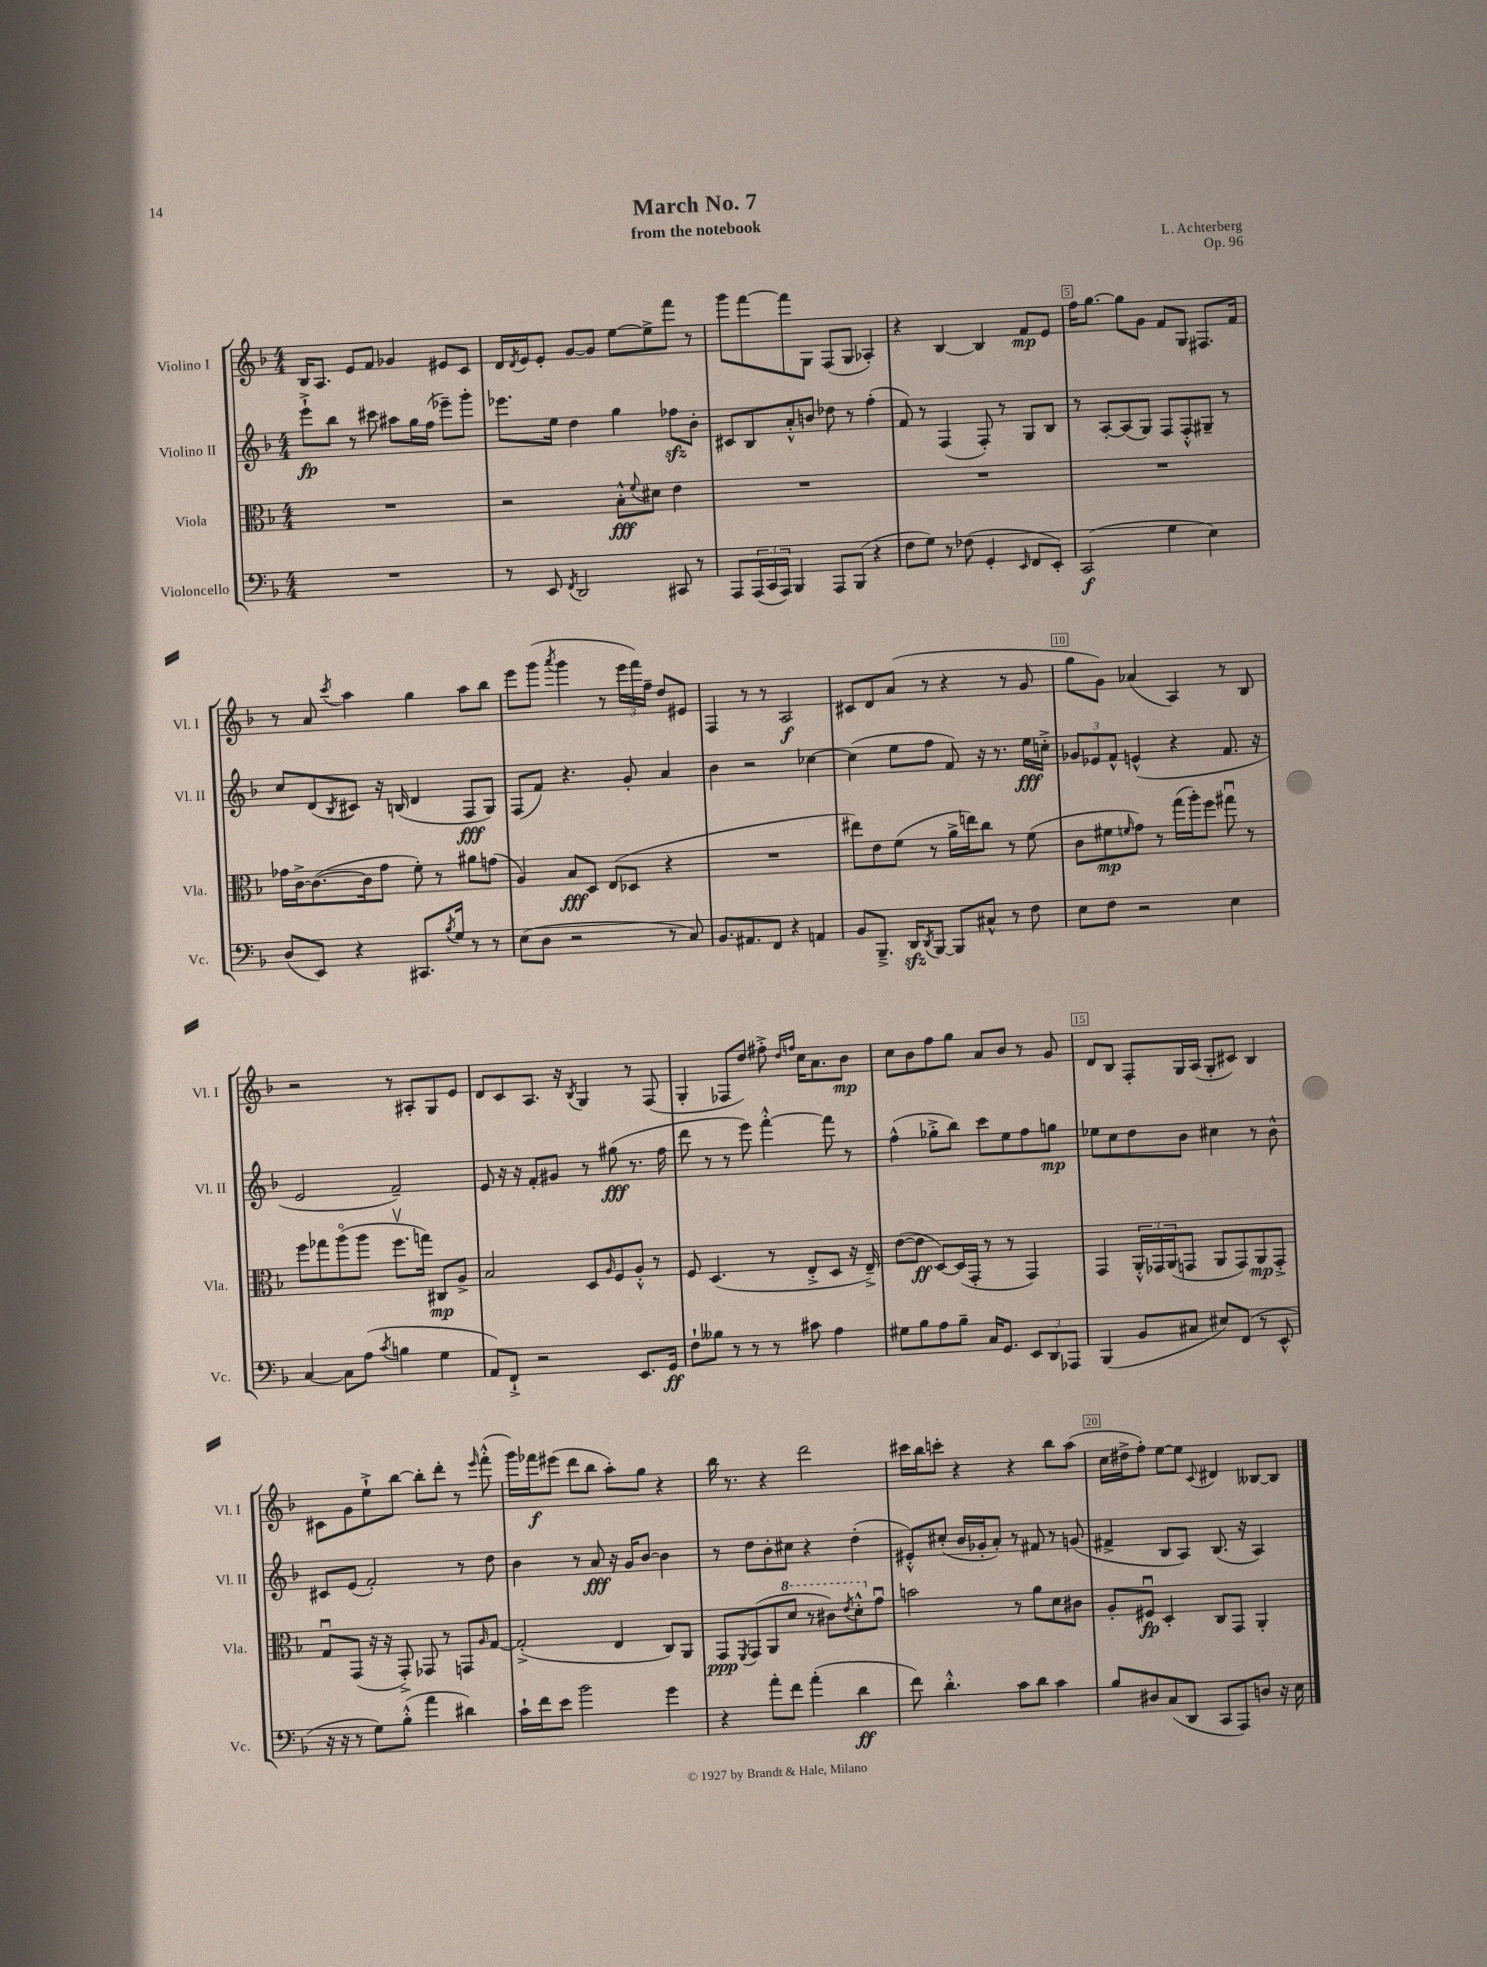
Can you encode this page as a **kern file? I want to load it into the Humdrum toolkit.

**kern	**kern	**kern	**kern
*staff4	*staff3	*staff2	*staff1
*clefF4	*clefC3	*clefG2	*clefG2
*k[b-]	*k[b-]	*k[b-]	*k[b-]
*M4/4	*M4/4	*M4/4	*M4/4
1r	1r	8eee`^	16B-
.	.	.	8.A
.	.	8bb-	.
.	.	8r	8e
.	.	8ccc#	8f
.	.	8aa#	4g-
.	.	16gg	.
.	.	(16ff	.
.	.	8eee-~)	8e#
.	.	8ggg'	8c
=	=	=	=
8r	2r	8.eee-	16d
.	.	.	8qd
.	.	.	16e
8EE	.	.	8e'
.	.	16ee	.
8qFF	.	.	.
2DD	.	4dd	[8g
.	.	.	8g]
.	8B-'^^	4gg	[8ee
.	8qqf	.	.
.	8d#	.	8ee^]
8CC#	4e	8ff-	8fff
8r	.	8b-'	8r
=	=	=	=
8AAA	1r	8c#	8ggg
(24AAA	.	8B-	[8fff
24CC	.	.	.
24AAA)	.	.	.
4BBB-	.	8a'^^	8fff]
.	.	8b	8G
8AAA	.	8dd-	(8F
(8BBB-	.	8r	8G
4r	.	(4ff'	4A-')
=	=	=	=
8F	1r	8f)	4r
8G)	.	8r	.
8r	.	(4F	[4B-
(8F-	.	.	.
4GG'	.	8F')	4B-]
.	.	8r	.
16qqEE	.	.	.
8FF	.	8G	8f
8EE')	.	8B-	8e
=	=	=	=
(2CC	1r	8r	16ff
.	.	.	[8.gg
.	.	[8A'	.
.	.	(8A]	8gg]
.	.	8G)	8g
4G	.	8F	8f
.	.	8F'^^	8G
4E)	.	8G#~	8.F#
.	.	8r	.
.	.	.	16f
=	=	=	=
(8D	16g-	8cc	8r
.	[16c^	.	.
8EE)	(8.c_	(8d	8a
.	.	8qB-	8qccc
4r	.	8c#)	4aa
.	16c]	.	.
.	8g-	16r	.
.	.	(16B	.
8.CC#	8f')	4d	4gg
.	8r	.	.
8qB-	.	.	.
16G	.	.	.
8r	8a#	8F	8aa
8r	(8g	8G)	8bb-
=	=	=	=
(8E	4A)	(8F	8eee
8D	.	8f)	(8ggg
.	.	.	8qaaa
2r	8B-	4.r	4ggg
.	8D	.	.
.	(8E	.	8r
.	8D-	8g'	24eee
.	.	.	24fff)
.	.	.	24ff~
8r	4r	4a	8dd
8C)	.	.	8e#
=	=	=	=
8.BB-	1r	4b-	4F
8.AA#	.	.	.
.	.	2r	8r
8FF	.	.	8r
4r	.	.	2A
4AA	.	[4cc-	.
=	=	=	=
8BB-	8ee#)	(4cc-]	8c#
8.BBB-~^	8e	.	8d
.	(8f	8ee	(8a
16DD	.	.	.
8qDD	.	.	.
[8BBB-	8r	8ff	8r
8BBB-]	16a^	8f)	4r
.	16ee)	.	.
8C#^^	8cc	16r	.
.	.	8.r	.
8r	8r	.	8r
8F	(8f	16ee	8g
.	.	16cc'^	.
=	=	=	=
8E	8c	12g-	8gg
.	.	12e-	.
8F	8f#	.	8g)
.	.	12f^^	.
.	16qqf	.	.
2r	8g)	(4e^^	(4a-
.	8r	.	.
.	(16gg	4r	4A)
.	16aa')	.	.
.	8ff	.	.
4E	8gg#u	8.f	8r
.	8r	.	8B-
.	.	16r	.
=	=	=	=
[4C	8ff	2e	2r
.	8gg-	.	.
8C]	(8aao	.	.
(8A	8aa	.	.
8qc	.	.	.
4B	8.ffv	2f~)	8r
.	.	.	8A#'
.	16gg)	.	.
4G	8C#	.	8G
.	8A^	.	8e
=	=	=	=
8AA)	2B-	8e	8d
8FF`^	.	16r	8c
.	.	16r	.
2r	.	8f'	8.A
.	.	8g#	.
.	.	.	16r
.	.	.	8qB-
.	8D	8r	4G
.	16qqA	.	.
.	8F	(8gg#	.
8.EE	8A'^^	8.r	8r
.	8r	.	(8F
16GG	.	16ff	.
=	=	=	=
8F`	8F	8ddd	4G'
8B--	(4.D	8r	.
8r	.	8r	8F-
8r	.	8eee)	8dd)
8r	8r	[4fff'^^	8ff#'^
.	.	.	16qqdd
.	.	.	16qqff
8c#	8E'^	.	16cc
.	.	.	8.a
4A	8D	8fff]	.
.	16r	8r	8b-
.	16E~^)	.	.
=	=	=	=
8G#	([8e	(4ff^^	8cc
8B-	8e]	.	8b-
8A	[8D)	8gg-'^	8ff
8B-~	(16D]	8bb-)	8gg
.	16GG'	.	.
16C	8r	8ccc	8a
8.GG	.	.	.
.	8r	8ee	8b-
12EE	4GG)	8ff	8r
12DD	.	.	.
.	.	8gg	8g
12AAA-	.	.	.
=	=	=	=
(4BBB-	4GG	8ee-	8d
.	.	8cc	8B-
8BB-	24AA'^^	8dd	8F'
.	24GG-	.	.
.	(24AA	.	.
8C#	8GG	8b-	16G
.	.	.	(16A
8E#)	8AA	4cc#	8G'
(8FF	8GG)	.	8c#)
8r	8AA	8r	4B-
8EE^^	8GG'^	8b-^^	.
=	=	=	=
16r	8Gu	8c#	8c#
16r	.	.	.
8r	(8GG	(8e	8g
8G)	16r	2f')	8ee`^
.	16r	.	.
(8B-'^^	8GG'^)	.	[8bb-
4a	8GG-	.	8bb-']
.	8r	.	8ddd'
4d#)	8GG	8r	8r
.	16qqA	.	16qqeee
.	[8G	8dd	(8fff'^^
=	=	=	=
16c`	(2G'^]	4b-	16ggg)
16f	.	.	16fff-
8e	.	.	(8eee#
2b-	.	8r	8ddd
.	.	8a	8bb-
.	4E	16r	8aa')
.	.	16g	.
.	.	[8b-	8gg
4g	8C)	4b-]	4r
.	8AA	.	.
=	=	=	=
4r	8GG	8r	16bb-
.	.	.	8.r
.	8qFF	.	.
.	(8GG	8dd	.
8a'	8AA	8b-'	4r
8f	8dd	8cc#	.
(4a'	8r	4r	2ddd
.	8cc#)	.	.
.	8qee	.	.
4d	8dd'^^	(4dd'	.
.	8gu	.	.
=	=	=	=
8f)	2b	8e#'^^)	16ccc#
.	.	.	16bb-
4.d'^^	.	(8cc#'	8ccc'
.	.	16b-	4r
.	.	16g-'	.
.	.	8a')	.
8c	8r	8r	4r
8d	8a	8f#	.
4c	8d	8r	8bb-
.	8c#	(8g	(8aa
=	=	=	=
8B-	8A'	4f#^	16cc
.	.	.	16dd#^
8D#	8F#u	.	8ff')
(8C	4D'	8B-	[8ee
8DD	.	8A)	8ee]
.	.	.	8qqc
8CC	8C	(8.B-	4d#
8AAA)	8GG	.	.
.	.	16r	.
8D	4AA'	4A)	[8B--
16r	.	.	8B--]
16E	.	.	.
==	==	==	==
*-	*-	*-	*-
